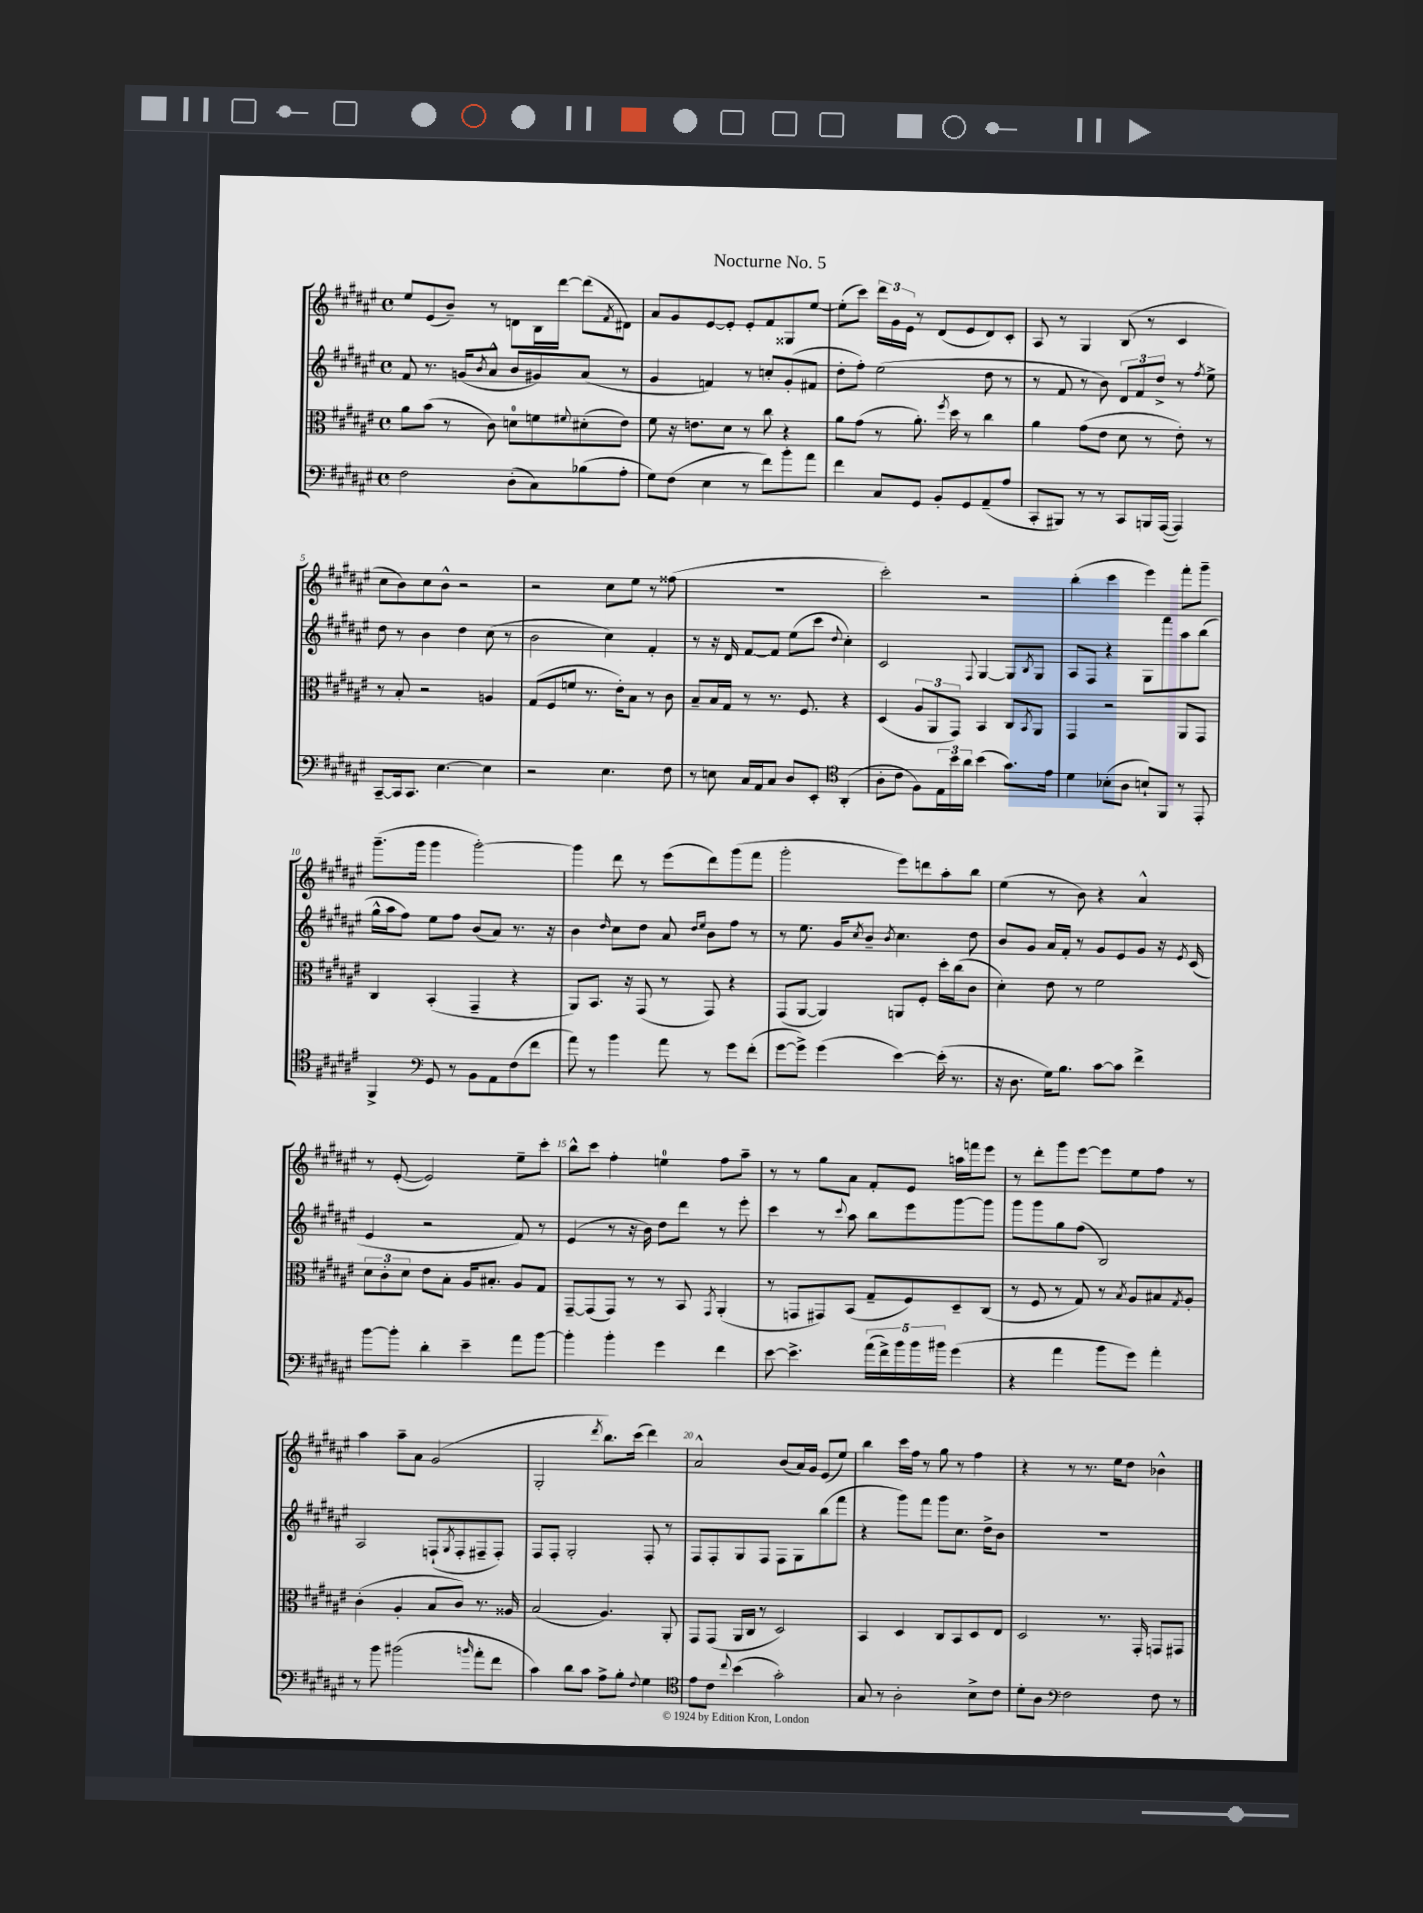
\header { title = "Nocturne No. 5" }
<<
\new StaffGroup <<
\new Staff = "s0" {
    \clef treble \key fis \major \defaultTimeSignature \time 4/4
    eis''8 eis'8( b'8--) r8 d'8 b16 dis'''16~ dis'''8( \acciaccatura { fis'8 } dis'8) |
    ais'8 gis'8 eis'8~ eis'8-. eis'8-. fis'8 gisis8 eis''8~ |
    eis''8-.( cis'''8) \tuplet 3/2 { dis'''16 gis'16 eis'16 } r8 dis'8( eis'8 dis'8) cis'8-. |
    ais8 r8 gis4 b8( r8 cis'4 |
    cis''8 b'8) cis''8 b'8-^ r2 |
    r2 cis''8 eis''8 r8 fisis''8( |
    R1 |
    cis'''2-.) r2 |
    b''4-.( cis'''4 eis'''4) fis'''8-. gis'''8-- |
    gis'''8.--( gis'''16 gis'''4 gis'''2~-.) |
    gis'''4 dis'''8 r8 eis'''8( dis'''8) gis'''8( fis'''8 |
    gis'''2-. eis'''8) d'''8 ais''8-. b''8 |
    eis''4( r8 b'8) r4 ais'4-^ |
    r8 eis'8~-.( eis'2) eis''8-- cis'''8-. |
    b''8-^ cis'''8 fis''4-. e''4-0 fis''8 ais''8-- |
    r8 r8 gis''8 ais'8 fis'8-. eis'8 a''16 f'''16 eis'''8 |
    r8 dis'''8-. gis'''8 eis'''8~ eis'''8 eis''8 fis''8 r8 |
    ais''4 ais''8-- ais'8 gis'2( |
    gis2-. \acciaccatura { dis'''8 } b''8.) cis'''16( dis'''4) |
    ais'2-^ b'8( ais'16) gis'16 eis'8( eis''8) |
    b''4 cis'''16 fis''16 r8 gis''8 r8 fis''4 |
    r4 r8 r8. eis''16 dis''8 bes'4-^ \bar "|." |
}
\new Staff = "s1" {
    \clef treble \key fis \major \defaultTimeSignature \time 4/4
    fis'8 r8. g'16( \acciaccatura { b'8 } ais'8-^ b'8 gis'8) ais'8( r8 |
    gis'4 f'4) r8 c''8-. gis'8-.( fis'8 |
    dis''8-. fis''8-.) eis''2( dis''8 r8 |
    r8 fis'8 r8 b'8) \tuplet 3/2 { dis'8 fis'8 dis''8-> } r8 \acciaccatura { fis''8 } eis''8-> |
    dis''8 r8 b'4 dis''4 cis''8( r8 |
    b'2 cis''4) fis'4-. |
    r8 r16 dis'16 fis'8~ fis'8 eis''8( cis'''8 \appoggiatura { dis''8 } cis''4-.) |
    cis'2 \appoggiatura { fis8 } gis4~ gis8 \acciaccatura { b8 } gis8 |
    ais8 fis8 r4 gis8 fis'''8 ais''8 b''8( |
    gis''16-^ ais''16 fis''8) eis''8 fis''8 b'8( ais'8) r8. r16 |
    b'4 \grace { dis''16 } cis''8 dis''8 ais'8 \grace { dis''16 eis''16 } b'8 fis''8 r8 |
    r8 eis''8. gis'16 \acciaccatura { cis''8 } b'8-- \acciaccatura { b'8 } cis''4. dis''8 |
    b'8 gis'8 ais'16 fis'16-. r8 gis'8 eis'8 gis'8 r16 \acciaccatura { eis'8 } cis'16( |
    eis'4 r2 fis'8) r8 |
    eis'4( r8 r16 b'16) dis''8 dis'''8 r8 eis'''8-. |
    cis'''4 r8 \appoggiatura { cis'''8 } ais''8 b''8 eis'''8 gis'''8~ gis'''8 |
    gis'''8 gis'''8 gis''8 fis''8( b2) |
    ais2 f8-!( \acciaccatura { gis8 } f8-. fis8-- fis8-.) |
    fis8 fis8-. gis2-. fis8-. r8 |
    fis8 fis8-. gis8 fis8 fis8 gis8 b''8( fis'''8 |
    r4 gis'''8) fis'''8 gis'''8 cis''8. dis''16-> b'8 |
    R1 \bar "|." |
}
\new Staff = "s2" {
    \clef alto \key fis \major \defaultTimeSignature \time 4/4
    ais'8 b'8( r8 cis'8) d'8-0 f'8 \appoggiatura { fis'8 } dis'8-.( eis'8) |
    fis'8 r16 e'8. dis'8 r8 cis''8 r4 |
    ais'8 gis'8( r8 ais'8.-.) \acciaccatura { fis''8 } dis''16 r8 cis''4 |
    ais'4 gis'8( eis'8 dis'8 r8 eis'8-.) r8 |
    r8 b8-. r2 a4 |
    gis8( fis8 f'8 r8. eis'16-.) b8 r8 cis'8 |
    b8-- b16 gis16 r8 r8. fis8. r4 |
    dis4( \tuplet 3/2 { ais8 ais,8 gis,8) } b,4 cis8 \acciaccatura { b,8 } ais,8 |
    gis,4 r2 ais,8 gis,8 |
    cis4 b,4-.( gis,4-- r4 |
    ais,8) b,8. r16 gis,8( r8 gis,8) r4 |
    gis,8( ais,8~ ais,4) a,8 fis8-. dis''16-. cis''16( cis'8 |
    dis'4-.) eis'8 r8 fis'2 |
    \tuplet 3/2 { dis'8 cis'8-. dis'8 } eis'8 b8-. ais16 bis8.-. ais8 gis8 |
    gis,8~-- gis,8( gis,8) r8 r8 b,8 \acciaccatura { gis,8 } ais,4-.( |
    r8 g,8 gis,8) b,8( gis8-- fis8) dis8-- cis8( |
    r8 fis8 r8 gis8) r8 \acciaccatura { b8 } ais8 bis8 \acciaccatura { gis8 } ais8-. |
    cis'4-.( ais4-. b8 cis'8) r8. aisis16 |
    b2( ais4.) ais,8-. |
    gis,8 gis,8( ais,16 cis16 r8 dis2) |
    b,4 dis4 cis8 b,8 dis8 eis8 |
    dis2 r8. gis,16-. g,8 gis,8 \bar "|." |
}
\new Staff = "s3" {
    \clef bass \key fis \major \defaultTimeSignature \time 4/4
    fis2 dis8-.( cis8) bes8( ais8-. |
    gis8) fis8( eis4 r8 fis'8) b'8-. ais'8 |
    fis'4 cis8 gis,8 b,8-. gis,8 ais,8--( ais8 |
    cis,8-. bis,,8) r8 r8 cis,8 b,,16 ais,,16~( ais,,4) |
    cis,8~-- cis,16 cis,8. eis4.~ eis4 |
    r2 eis4. fis8 |
    r8 e8 cis16 ais,16 cis8 dis8 eis,8-. \clef tenor ais,4-.( |
    ais8-. cis'8 fis8) \tuplet 3/2 { eis16 b'16 ais'16 } b'4( gis'8.) eis'16 |
    dis'4 bes8-.( ais8 b8-!) fis,8 r8 eis,8-. |
    fis,4-> \clef bass gis,8 r8 b,8 ais,8 fis8( fis'8 |
    ais'8) r8 b'4 ais'8 r8 gis'8 fis'8-.( |
    gis'8~ gis'8->) gis'4( eis'4~) eis'16-.( r8. |
    r16 dis8. gis16) b8. cis'8~ cis'8 fis'4-> |
    b'8~ b'8-. dis'4-. eis'4-- ais'8 b'8~ |
    b'4-. b'4-. gis'4 fis'4 |
    eis'8~ eis'4.-> \tuplet 5/4 { ais'16( fis'16->) b'16 b'16 bis'16 } gis'4( |
    r4 ais'4 b'8 gis'8) ais'4-. |
    r8 b'8 bis'2( \grace { b'16 } ais'8-. fis'8 |
    cis'4) dis'8 cis'8 ais8-> b8-. \appoggiatura { fis8 } gis4 |
    \clef tenor eis'8 cis'8 \appoggiatura { cis''8 } b'4( gis'2-.) |
    gis8 r8 ais2-. b8-> cis'8 |
    dis'8-. ais8 \clef bass fis2 fis8 r8 \bar "|." |
}
>>
>>
\layout { \context { \Score \override BarNumber.break-visibility = ##(#f #t #t) barNumberVisibility = #(every-nth-bar-number-visible 5) } }
